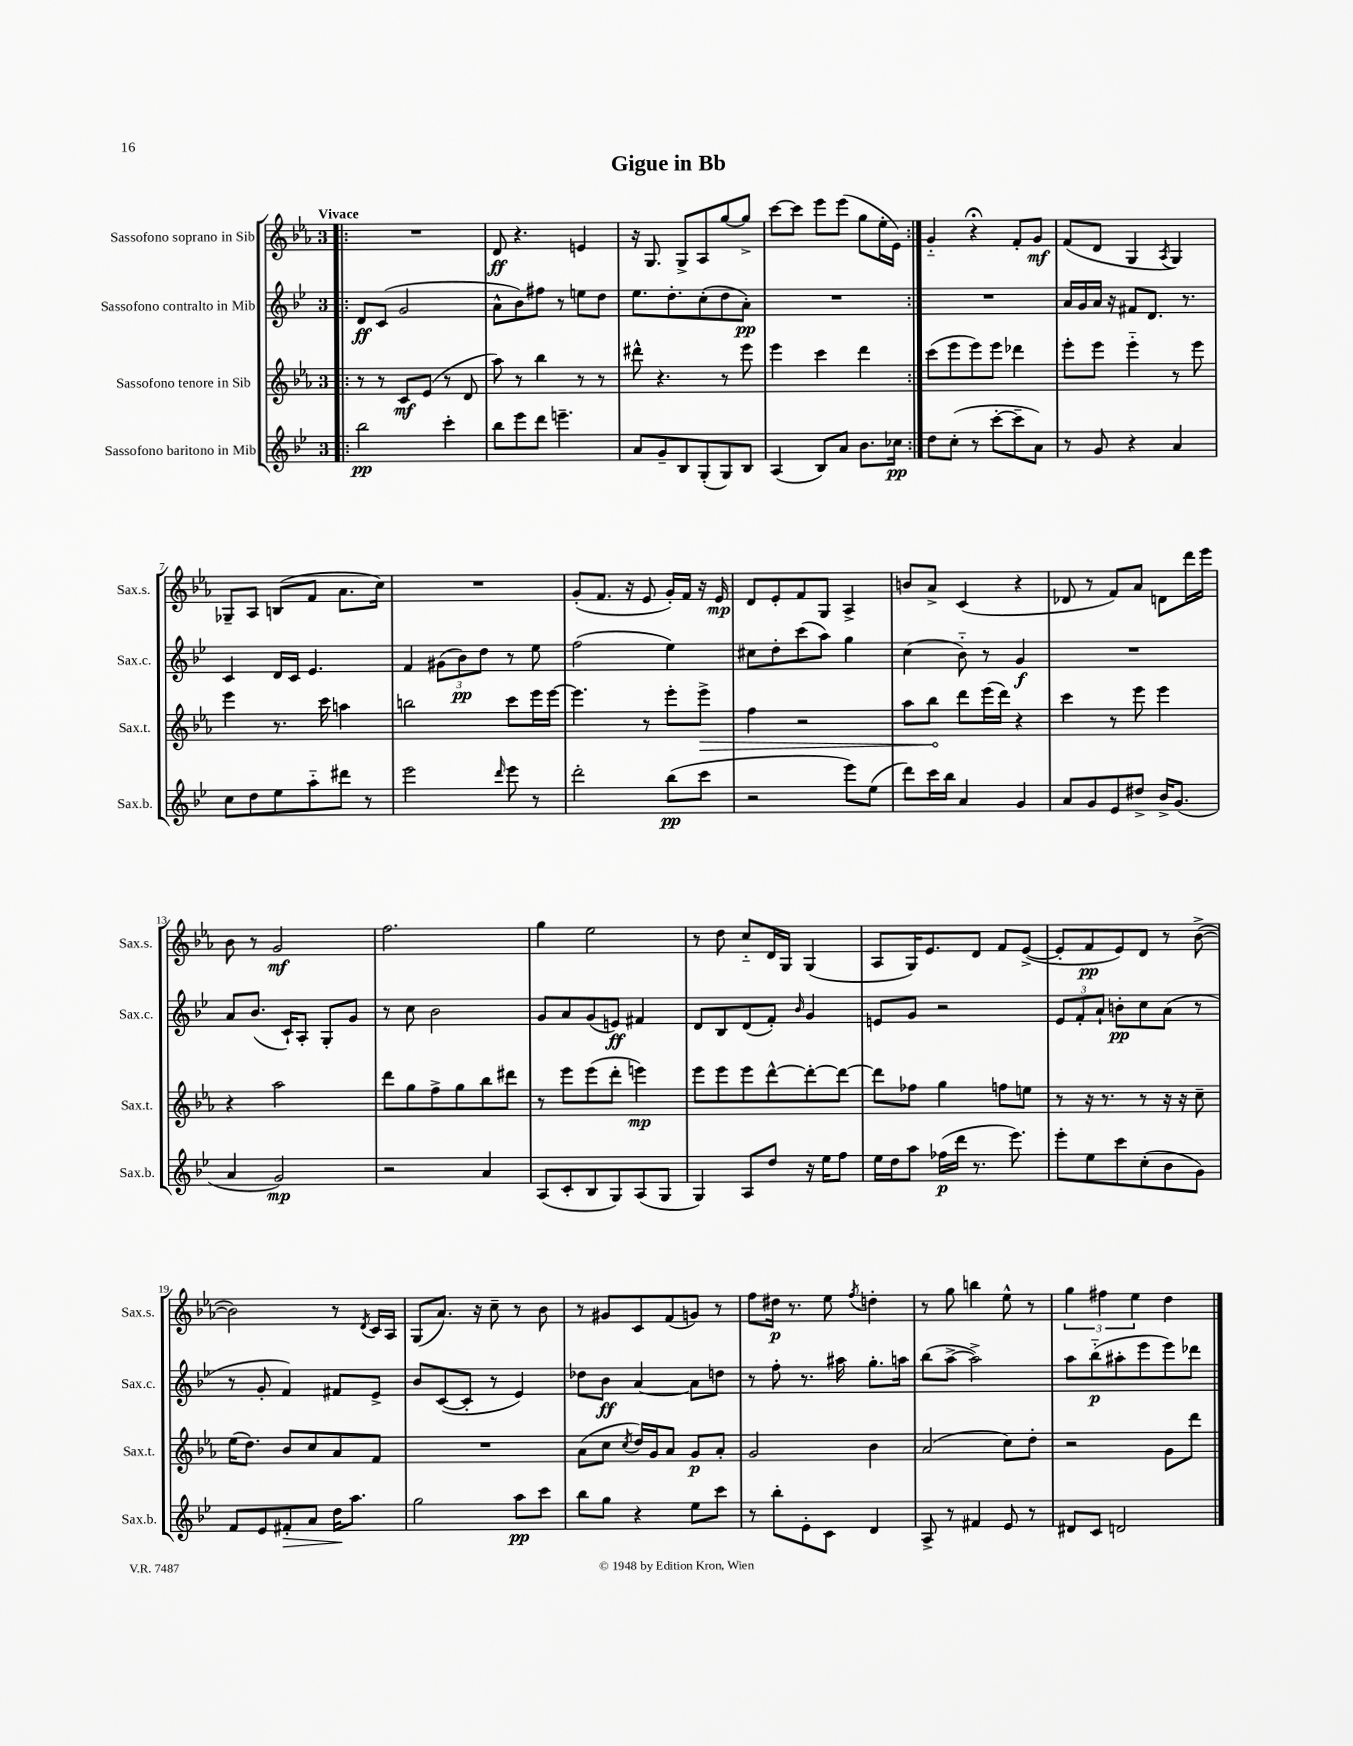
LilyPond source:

\header { title = "Gigue in Bb" }
<<
\new StaffGroup <<
\new Staff = "s0" \with { instrumentName = "Sassofono soprano in Sib" shortInstrumentName = "Sax.s." } {
    \clef treble \key ees \major \once \override Staff.TimeSignature.style = #'single-digit \time 3/4 \tempo "Vivace"
    \repeat volta 2 { \bar ".|:" R2. |
    d'8\ff r4. e'4 |
    r16 g8. g8-> aes8 g''8~ g''8-> |
    c'''8~ c'''8 ees'''8 ees'''8( g''8 ees''16-. ees'16) | }
    g'4-_ r4\fermata f'8-. g'8\mf |
    f'8( d'8 g4 \acciaccatura { aes8 } g4) |
    ges8-- aes8 b8( f'8 aes'8. c''16) |
    R2. |
    g'8-.( f'8. r16 ees'8 g'16-.) f'16 r16 ees'16\mp |
    d'8 ees'8-. f'8 g8 aes4-> |
    b'8 aes'8-> c'4( r4 |
    des'8 r8 f'8) aes'8 d'8 d'''16 ees'''16 |
    bes'8 r8 g'2\mf |
    f''2. |
    g''4 ees''2 |
    r8 d''8 c''8-_ d'16 g16 g4( |
    aes8 g16) ees'8. d'8 f'8 ees'8~->( |
    ees'8-. f'8\pp ees'8) d'8 r8 bes'8~->( |
    bes'2) r8 \acciaccatura { d'8 } c'16 aes16 |
    g8( aes'8.) r16 c''8-- r8 bes'8 |
    r8 gis'8 c'8 f'8( g'8) r8 |
    f''8 dis''16\p r8. ees''8 \acciaccatura { f''8 } d''4-. |
    r8 g''8 b''4 ees''8-^ r8 |
    \tuplet 3/2 { g''4 fis''4 ees''4 } d''4 \bar "|." |
}
\new Staff = "s1" \with { instrumentName = "Sassofono contralto in Mib" shortInstrumentName = "Sax.c." } {
    \clef treble \key bes \major \once \override Staff.TimeSignature.style = #'single-digit \time 3/4
    \repeat volta 2 { \bar ".|:" d'8\ff c'8( g'2 |
    a'8-^ bes'8) fis''8 r8 e''8 d''8 |
    ees''8. d''8.-. c''8-.( d''8 a'8-.\pp) |
    R2. | }
    R2. |
    a'16 g'16 a'16 r16 fis'8 d'8. r8. |
    c'4 d'16 c'16 ees'4. |
    f'4 \tuplet 3/2 { gis'8( bes'8\pp) d''8 } r8 ees''8 |
    f''2( ees''4) |
    cis''8 d''8-. c'''8( a''8) g''4 |
    c''4( bes'8-_) r8 g'4\f |
    R2. |
    a'8 bes'8.( c'16-!) a8-. g8-. g'8 |
    r8 c''8 bes'2 |
    g'8 a'8 g'8( e'8\ff) fis'4 |
    d'8 bes8 d'8( f'8-.) \grace { bes'16 } g'4 |
    e'8 g'8 r2 |
    \tuplet 3/2 { ees'8 f'8-. a'8-! } b'8-.\pp c''8 a'8( r8 |
    r8 g'8-. f'4) fis'8 ees'8-> |
    bes'8 c'8~( c'8-. r8 ees'4) |
    des''8 bes'8\ff a'4~ a'8 d''8 |
    r8 f''8-. r8. ais''16 g''8.-. a''16 |
    bes''8( a''8~-> a''2->) |
    a''8 bes''8-_\p( ais''8-. ees'''8 ees'''8) des'''8 \bar "|." |
}
\new Staff = "s2" \with { instrumentName = "Sassofono tenore in Sib" shortInstrumentName = "Sax.t." } {
    \clef treble \key ees \major \once \override Staff.TimeSignature.style = #'single-digit \time 3/4
    \repeat volta 2 { \bar ".|:" r8 r8 c'8\mf ees'8( r8 d'8 |
    aes''8) r8 bes''4 r8 r8 |
    dis'''8-^ r4. r8 ees'''8 |
    ees'''4 c'''4 d'''4 | }
    c'''8( ees'''8 ees'''8) ees'''8 des'''4 |
    ees'''8-. ees'''8 ees'''4-_ r8 ees'''8 |
    ees'''4 r8. c'''16 a''4 |
    b''2 c'''8 ees'''16 ees'''16~ |
    ees'''4. r8 ees'''8-. \once \override Hairpin.circled-tip = ##t ees'''8->\> |
    f''4 r2 |
    aes''8 bes''8\! d'''8 ees'''16( d'''16) r4 |
    c'''4 r8 ees'''8 ees'''4 |
    r4 aes''2 |
    d'''8 g''8 f''8-> g''8 bes''8 dis'''8 |
    r8 ees'''8 ees'''8( d'''8-. e'''4\mp) |
    ees'''8 ees'''8 ees'''8 d'''8~-^ d'''8~-. d'''8~ |
    d'''8 fes''8 g''4 f''8 e''8 |
    r8 r16 r8. r8 r16 r16 c''8-- |
    ees''16( d''8.) bes'8 c''8 aes'8 f'8 |
    R2. |
    aes'8( c''8 \acciaccatura { c''8 } d''16) g'16 aes'8 g'8\p aes'8-. |
    g'2 bes'4 |
    aes'2( c''8) d''8-. |
    r2 g'8 d'''8 \bar "|." |
}
\new Staff = "s3" \with { instrumentName = "Sassofono baritono in Mib" shortInstrumentName = "Sax.b." } {
    \clef treble \key bes \major \once \override Staff.TimeSignature.style = #'single-digit \time 3/4
    \repeat volta 2 { \bar ".|:" bes''2\pp c'''4-. |
    bes''8 ees'''8 d'''8 e'''4.-- |
    a'8 g'8-- bes8 g8-.( g8) bes8 |
    a4( bes8) a'8 bes'8. ces''16\pp | }
    d''8 c''8-.( r8 c'''8~-. c'''8-- a'8) |
    r8 g'8 r4 a'4 |
    c''8 d''8 ees''8 a''8-_ dis'''8 r8 |
    ees'''2 \grace { d'''16 } ees'''8 r8 |
    d'''2-. bes''8\pp( c'''8 |
    r2 ees'''8) ees''8( |
    d'''8) c'''16 bes''16 a'4 g'4 |
    a'8 g'8 ees'8 dis''8-> bes'16-> g'8.( |
    a'4 g'2\mp) |
    r2 a'4 |
    a8( c'8-. bes8 g8) a8( g8 |
    g4) a8 d''8 r16 ees''16 f''8 |
    ees''16 d''16 a''8 fes''16\p( d'''16 r8. ees'''8.) |
    ees'''8-. ees''8 c'''8 c''8-.( bes'8 g'8) |
    f'8 ees'8 fis'8-.\> a'8 d''16\! a''8. |
    g''2 a''8\pp c'''8 |
    bes''8 g''8 r4 ees''8 c'''8 |
    r8 bes''8-. ees'8-. c'8 d'4 |
    a8-> r8 fis'4 ees'8 r8 |
    dis'8 c'8 d'2 \bar "|." |
}
>>
>>
